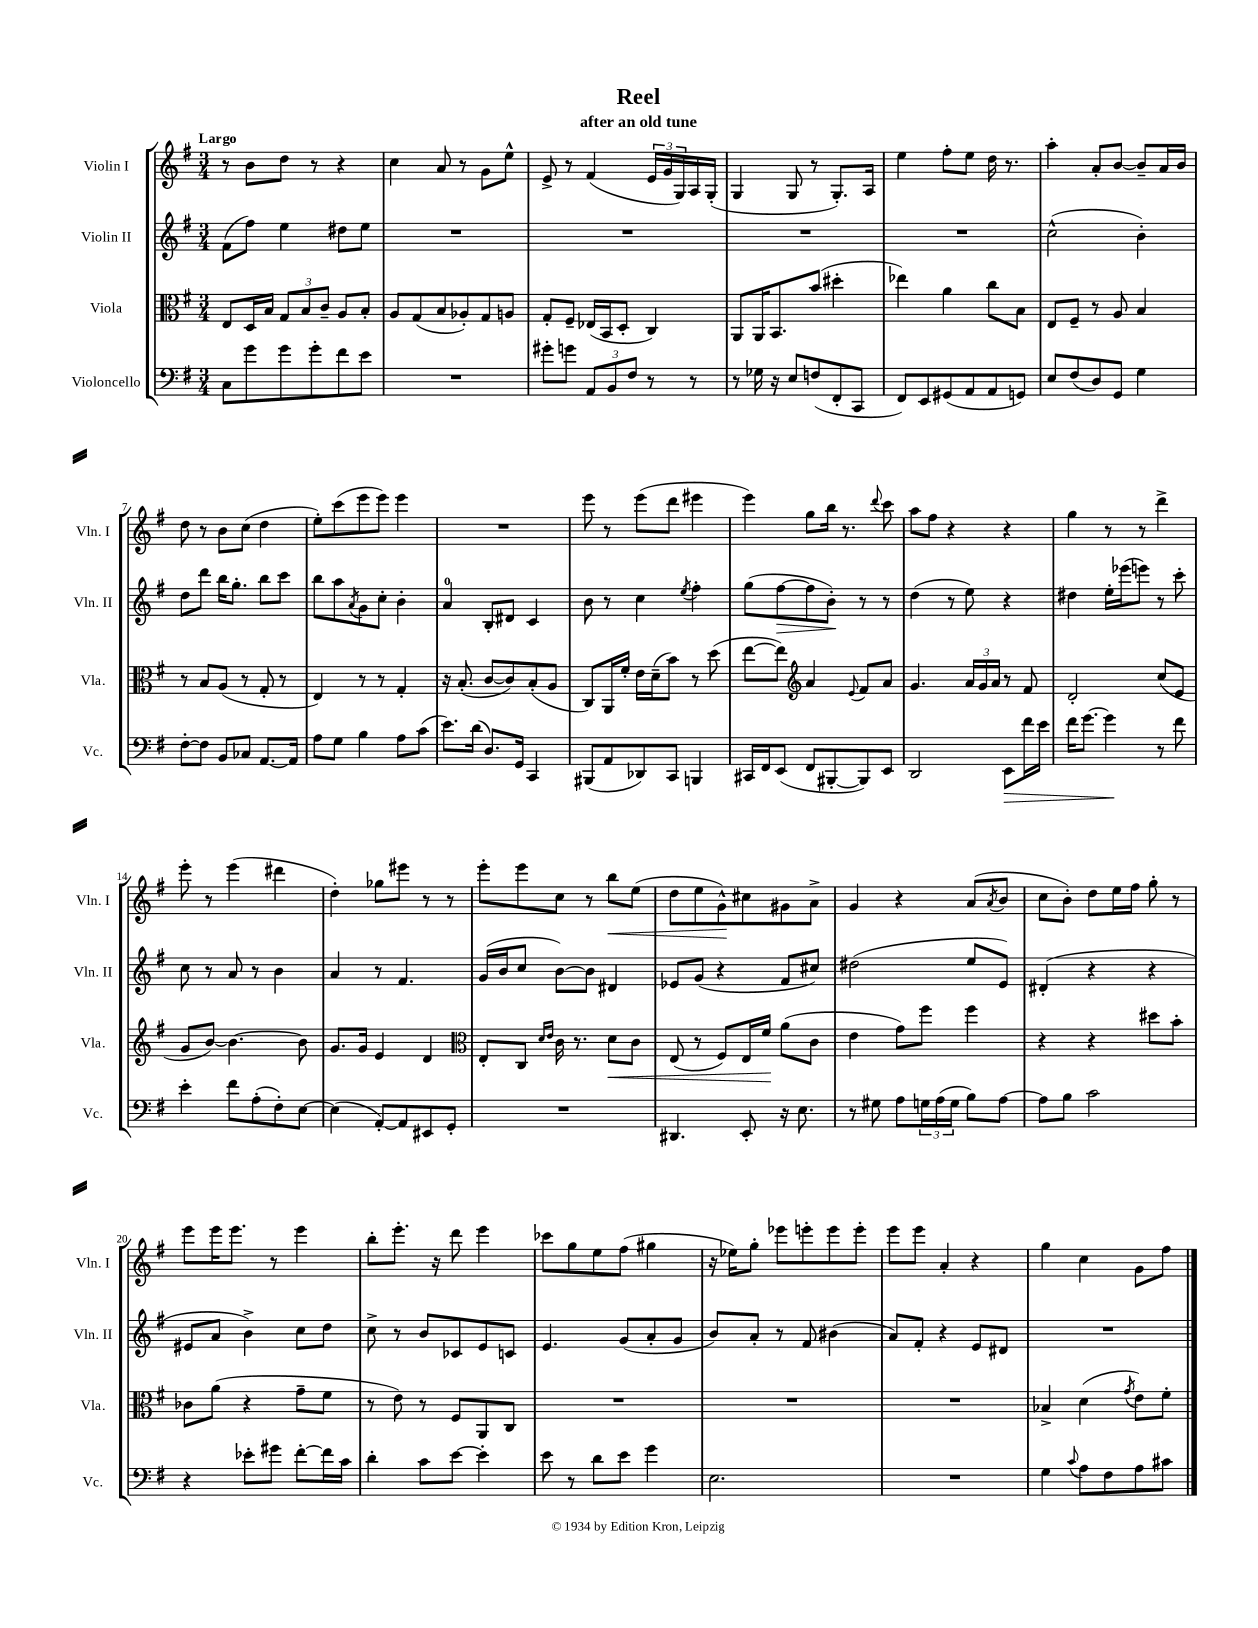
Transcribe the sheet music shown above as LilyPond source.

\header { title = "Reel" subtitle = "after an old tune" }
<<
\new StaffGroup <<
\new Staff = "s0" \with { instrumentName = "Violin I" shortInstrumentName = "Vln. I" } {
    \clef treble \key g \major \numericTimeSignature \time 3/4 \tempo "Largo"
    r8 b'8 d''8 r8 r4 |
    c''4 a'8 r8 g'8 e''8-^ |
    e'8-> r8 fis'4( \tuplet 3/2 { e'16 g'16 g16) } a16 g16-.( |
    g4 g8 r8 g8.-.) a16 |
    e''4 fis''8-. e''8 d''16 r8. |
    a''4-. a'8-. b'8~ b'8-- a'16 b'16 |
    d''8 r8 b'8 c''8( d''4 |
    e''8-.) c'''8( e'''8 e'''8) e'''4 |
    R2. |
    e'''8 r8 e'''8( d'''8 eis'''4 |
    e'''4) g''8 b''16 r8. \appoggiatura { d'''8 } c'''8 |
    a''8 fis''8 r4 r4 |
    g''4 r8 r8 d'''4-> |
    e'''8-. r8 e'''4( dis'''4 |
    d''4-.) ges''8 eis'''8 r8 r8 |
    e'''8-. e'''8 c''8 r8 b''8\< e''8( |
    d''8 e''8 g'8-^\!) cis''8 gis'8 a'8-> |
    g'4 r4 a'8( \acciaccatura { a'8 } b'8 |
    c''8 b'8-.) d''8 e''16 fis''16 g''8-. r8 |
    e'''8 e'''16 e'''8. r8 e'''4 |
    b''8-. e'''8.-. r16 d'''8 e'''4 |
    ces'''8 g''8 e''8 fis''8( gis''4 |
    r16 ees''16) g''8-. ees'''8 e'''8-. e'''8 e'''8-. |
    e'''8 e'''8 a'4-. r4 |
    g''4 c''4 g'8 fis''8 \bar "|." |
}
\new Staff = "s1" \with { instrumentName = "Violin II" shortInstrumentName = "Vln. II" } {
    \clef treble \key g \major \numericTimeSignature \time 3/4
    fis'8( fis''8) e''4 dis''8 e''8 |
    R2. |
    R2. |
    R2. |
    R2. |
    c''2-^( b'4-.) |
    d''8 d'''8 b''16 g''8.-. b''8 c'''8 |
    b''8 a''8 \acciaccatura { a'8 } g'8 c''8-. b'4-. |
    a'4-0 b8-. dis'8 c'4 |
    b'8 r8 c''4 \acciaccatura { e''8 } fis''4-. |
    g''8( fis''8~\> fis''8 b'8-.\!) r8 r8 |
    d''4( r8 e''8) r4 |
    dis''4 e''16-. ees'''16( e'''8) r8 c'''8-. |
    c''8 r8 a'8 r8 b'4 |
    a'4 r8 fis'4. |
    g'16( b'16 c''8 b'8~) b'8 dis'4 |
    ees'8 g'8( r4 fis'8 cis''8) |
    dis''2( e''8 e'8) |
    dis'4-.( r4 r4 |
    eis'8 a'8 b'4->) c''8 d''8 |
    c''8-> r8 b'8 ces'8 e'8 c'8 |
    e'4. g'8( a'8-. g'8 |
    b'8) a'8-. r8 fis'8 bis'4( |
    a'8) fis'8-. r4 e'8 dis'8 |
    R2. \bar "|." |
}
\new Staff = "s2" \with { instrumentName = "Viola" shortInstrumentName = "Vla." } {
    \clef alto \key g \major \numericTimeSignature \time 3/4
    e8 d16 b16 \tuplet 3/2 { g8 b8 c'8-- } a8 b8-. |
    a8 g8( b8 aes8-.) g8 a8 |
    g8-. fis8-- ees16( b,16 d8-. c4) |
    a,8 a,16 b,8. b'8( dis''4-. |
    ees''4) a'4 c''8 b8 |
    e8 fis8-- r8 a8 b4 |
    r8 b8 a8( r8 g8-. r8 |
    e4) r8 r8 g4-. |
    r16 b8.-.( c'8~ c'8) b8-.( a8 |
    c8) a,16 fis'16-. e'16 d'16--( b'8) r8 d''8( |
    e''8~ e''8) \clef treble a'4 \appoggiatura { e'8 } fis'8 a'8 |
    g'4. \tuplet 3/2 { a'16 g'16 a'16 } r8 fis'8 |
    d'2-. c''8( e'8 |
    g'8 b'8~) b'4.~ b'8 |
    g'8. g'16 e'4 d'4 |
    \clef alto e8-. c8 \grace { d'16 e'16 } c'16 r8. d'8\< c'8 |
    e8( r8 fis8) e16 fis'16\! a'8( c'8 |
    e'4 g'8) fis''8 fis''4 |
    r4 r4 dis''8 b'8-. |
    ces'8 a'8( r4 g'8-- fis'8 |
    r8 e'8) r8 fis8 a,8 c8 |
    R2. |
    R2. |
    R2. |
    bes4-> d'4( \acciaccatura { g'8 } e'8) fis'8-. \bar "|." |
}
\new Staff = "s3" \with { instrumentName = "Violoncello" shortInstrumentName = "Vc." } {
    \clef bass \key g \major \numericTimeSignature \time 3/4
    c8 g'8 g'8 g'8-. fis'8 e'8 |
    R2. |
    gis'8-. g'8 \tuplet 3/2 { a,8 b,8 fis8 } r8 r8 |
    r8 ges16 r16 e8 f8( fis,8-. c,8 |
    fis,8) e,8 gis,8( a,8 a,8 g,8) |
    e8 fis8( d8) g,8 g4 |
    fis8~-. fis8 b,8 ces8 a,8.~ a,16 |
    a8 g8 b4 a8 c'8( |
    e'8.) d'16( d8.) g,16 c,4 |
    bis,,8( a,8 des,8) c,8 b,,4 |
    cis,16 fis,16 e,8( fis,8 bis,,8~-. bis,,8) e,8 |
    d,2 e,8\> fis'16 e'16 |
    fis'16 g'8.~ g'4\! r8 fis'8 |
    e'4-. fis'8 a8-.( fis8-.) e8~ |
    e4( a,8~-.) a,8 eis,8 g,8-. |
    R2. |
    dis,4. e,8-. r16 e8. |
    r8 gis8 a8 \tuplet 3/2 { g16 a16( g16 } b8) a8~ |
    a8 b8 c'2 |
    r4 ees'8-. gis'8 fis'8~-. fis'16 c'16 |
    d'4-. c'8 e'8~ e'4-. |
    e'8 r8 d'8 e'8 g'4 |
    e2. |
    R2. |
    g4 \appoggiatura { c'8 } a8 fis8 a8 cis'8 \bar "|." |
}
>>
>>
